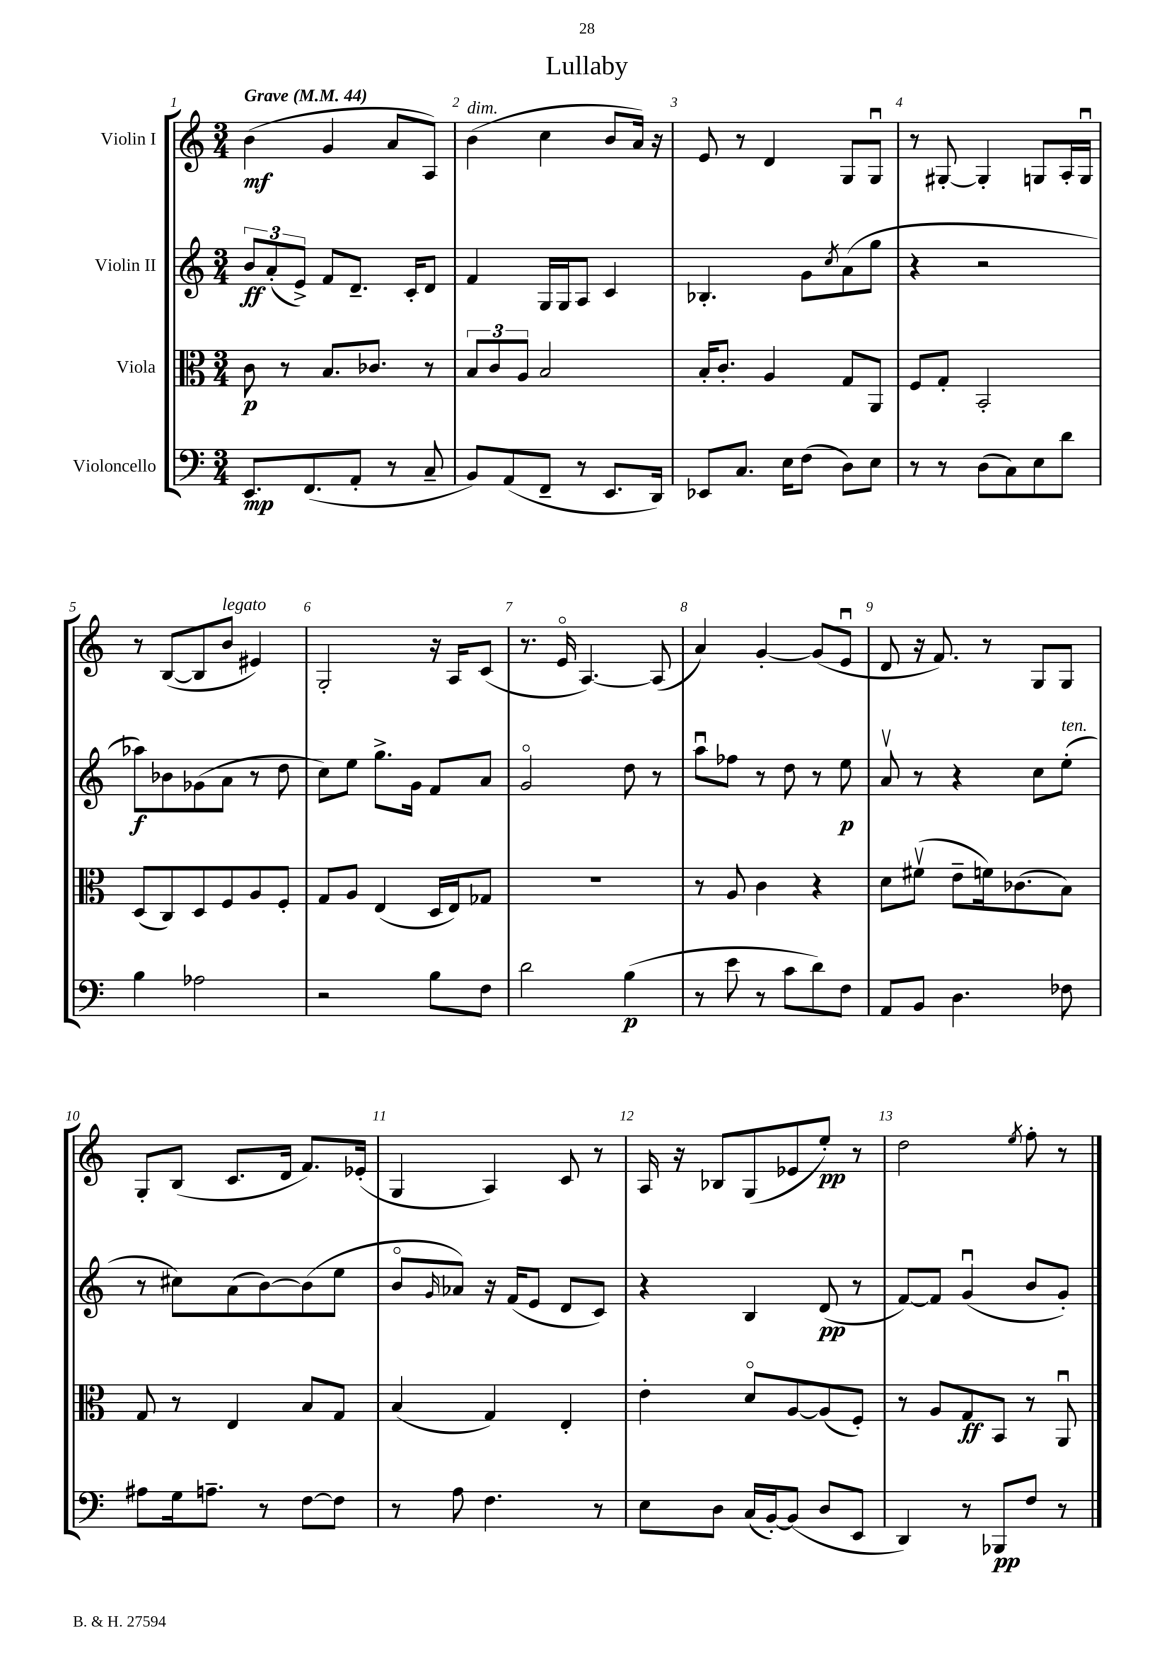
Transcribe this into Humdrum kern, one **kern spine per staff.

**kern	**dynam	**kern	**dynam	**kern	**dynam	**kern	**dynam
*part4	*part4	*part3	*part3	*part2	*part2	*part1	*part1
*staff4	*staff4	*staff3	*staff3	*staff2	*staff2	*staff1	*staff1
*I"Violoncello	*	*I"Viola	*	*I"Violin II	*	*I"Violin I	*
*clefF4	*	*clefC3	*	*clefG2	*	*clefG2	*
*k[]	*	*k[]	*	*k[]	*	*k[]	*
*M3/4	*	*M3/4	*	*M3/4	*	*M3/4	*
*MM44	*	*MM44	*	*MM44	*	*MM44	*
=1	=1	=1	=1	=1	=1	=1	=1
!	!	!	!	!	!	!LO:TX:a:B:t=Grave	!
8.EE/L	mp	8c\	p	12b/L	ff	(4b\	mf
.	.	.	.	(12a'/	.	.	.
.	.	8r	.	.	.	.	.
.	.	.	.	12e^/J)	.	.	.
(8.FF/	.	.	.	.	.	.	.
.	.	8.B/L	.	8f/L	.	4g/	.
8AA'/J	.	.	.	8.d~/J	.	.	.
.	.	8.c-X/J	.	.	.	.	.
8r	.	.	.	.	.	8a/L	.
.	.	.	.	16c'/KL	.	.	.
8C~/	.	8r	.	8d/J	.	8A/J)	.
=2	=2	=2	=2	=2	=2	=2	=2
!	!	!	!	!	!	!LO:TX:a:i:t=dim.	!
8BB/L)	.	12B/L	.	4f/	.	(4b\	.
.	.	12c/	.	.	.	.	.
(8AA/	.	.	.	.	.	.	.
.	.	12A/J	.	.	.	.	.
8FF~/J	.	2B/	.	16G/LL	.	4cc\	.
.	.	.	.	16G/J	.	.	.
8r	.	.	.	8A/J	.	.	.
8.EE/L	.	.	.	4c/	.	8b/L	.
.	.	.	.	.	.	16a/Jk)	.
16DD/Jk)	.	.	.	.	.	16r	.
=3	=3	=3	=3	=3	=3	=3	=3
8EE-X/L	.	16B'/KL	.	4.B-X'/	.	8e/	.
.	.	8.c'/J	.	.	.	.	.
8.C/J	.	.	.	.	.	8r	.
.	.	4A/	.	.	.	4d/	.
16E\KL	.	.	.	.	.	.	.
(8F\J	.	.	.	8g\L	.	.	.
.	.	.	.	8qcc/	.	.	.
8D\L)	.	8G/L	.	(8a\	.	8G/L	.
8E\J	.	8AA/J	.	8gg\J	.	8Gu/J	.
=4	=4	=4	=4	=4	=4	=4	=4
8r	.	8F/L	.	4r	.	8r	.
8r	.	8G'/J	.	.	.	[8G#X'/	.
(8D\L	.	2BB'/	.	2r	.	4G#'/]	.
8C\)	.	.	.	.	.	.	.
8E\	.	.	.	.	.	8Gn/L	.
8d\J	.	.	.	.	.	16A'/L	.
.	.	.	.	.	.	16Gu/JJ	.
!!LO:LB:g=z
=5	=5	=5	=5	=5	=5	=5	=5
4B\	.	(8D/L	.	8aa-X\L)	f	8r	.
.	.	8C/)	.	8b-X\	.	([8B/L	.
2A-X\	.	8D/	.	(8g-X\	.	8B/]	.
!	!	!	!	!	!	!LO:TX:a:i:t=legato	!
.	.	8F/	.	8a\J	.	8b/J	.
.	.	8A/	.	8r	.	4e#X/)	.
.	.	8F'/J	.	8dd\	.	.	.
=6	=6	=6	=6	=6	=6	=6	=6
2r	.	8G/L	.	8cc\L)	.	2G'/	.
.	.	8A/J	.	8ee\J	.	.	.
.	.	(4E/	.	8.gg^\L	.	.	.
.	.	.	.	16g\Jk	.	.	.
8B\L	.	16D/LL	.	8f/L	.	16r	.
.	.	16E/J)	.	.	.	16A/KL	.
8F\J	.	8G-X/J	.	8a/J	.	(8c/J	.
=7	=7	=7	=7	=7	=7	=7	=7
2d\	.	2.r	.	2g/	.	8.r	.
.	.	.	.	.	.	16e/	.
.	.	.	.	.	.	[4.A/)	.
(4B\	p	.	.	8dd\	.	.	.
.	.	.	.	8r	.	(8A/]	.
=8	=8	=8	=8	=8	=8	=8	=8
8r	.	8r	.	8aau\L	.	4a/)	.
8e\	.	8A/	.	8ff-X\J	.	.	.
8r	.	4c\	.	8r	.	[4g'/	.
8c\L	.	.	.	8dd\	.	.	.
8d\)	.	4r	.	8r	.	(8g/L]	.
8F\J	.	.	.	8ee\	p	8eu/J	.
=9	=9	=9	=9	=9	=9	=9	=9
8AA/L	.	8d\L	.	8av/	.	8d/	.
8BB/J	.	(8f#Xv\J	.	8r	.	16r	.
.	.	.	.	.	.	8.f/)	.
4.D\	.	8e~\L	.	4r	.	.	.
.	.	16fn\k)	.	.	.	8r	.
.	.	(8.c-X\	.	.	.	.	.
.	.	.	.	8cc\L	.	8G/L	.
!	!	!	!	!LO:TX:a:i:t=ten.	!	!	!
8F-X\	.	8B\J)	.	(8ee'\J	.	8G/J	.
!!LO:LB:g=z
=10	=10	=10	=10	=10	=10	=10	=10
8A#X\L	.	8G/	.	8r	.	8G'/L	.
16G\k	.	8r	.	8cc#X\L)	.	(8B/J	.
8.An~\J	.	.	.	.	.	.	.
.	.	4E/	.	(8a\	.	8.c/L	.
8r	.	.	.	[8b\)	.	.	.
.	.	.	.	.	.	16d/Jk	.
[8F\L	.	8B/L	.	(8b\]	.	8.f/L)	.
8F\J]	.	8G/J	.	8ee\J	.	.	.
.	.	.	.	.	.	(16e-X'/Jk	.
=11	=11	=11	=11	=11	=11	=11	=11
8r	.	(4B/	.	8b/L	.	4G/	.
.	.	.	.	16qqg/	.	.	.
8A\	.	.	.	8a-X/J)	.	.	.
4.F\	.	4G/)	.	16r	.	4A/)	.
.	.	.	.	(16f/KL	.	.	.
.	.	.	.	8e/J	.	.	.
.	.	4E'/	.	8d/L	.	8c/	.
8r	.	.	.	8c/J)	.	8r	.
=12	=12	=12	=12	=12	=12	=12	=12
8E\L	.	4e'\	.	4r	.	16A/	.
.	.	.	.	.	.	16r	.
8D\J	.	.	.	.	.	8B-X/L	.
(16C/LL	.	8d/L	.	4B/	.	(8G/	.
[16BB'/J)	.	.	.	.	.	.	.
(8BB/J]	.	[8A/	.	.	.	8e-X/	.
8D/L	.	(8A/]	.	(8d/	pp	8ee'/J)	pp
8EE/J	.	8F'/J)	.	8r	.	8r	.
=13	=13	=13	=13	=13	=13	=13	=13
4DD/)	.	8r	.	[8f/L)	.	2dd\	.
.	.	8A/L	.	8f/J]	.	.	.
8r	.	8G/	ff	(4gu/	.	.	.
8BBB-X/L	pp	8BB/J	.	.	.	.	.
.	.	.	.	.	.	8qee/	.
8F/J	.	8r	.	8b/L	.	8ff'\	.
8r	.	8AAu/	.	8g'/J)	.	8r	.
==	==	==	==	==	==	==	==
*-	*-	*-	*-	*-	*-	*-	*-
